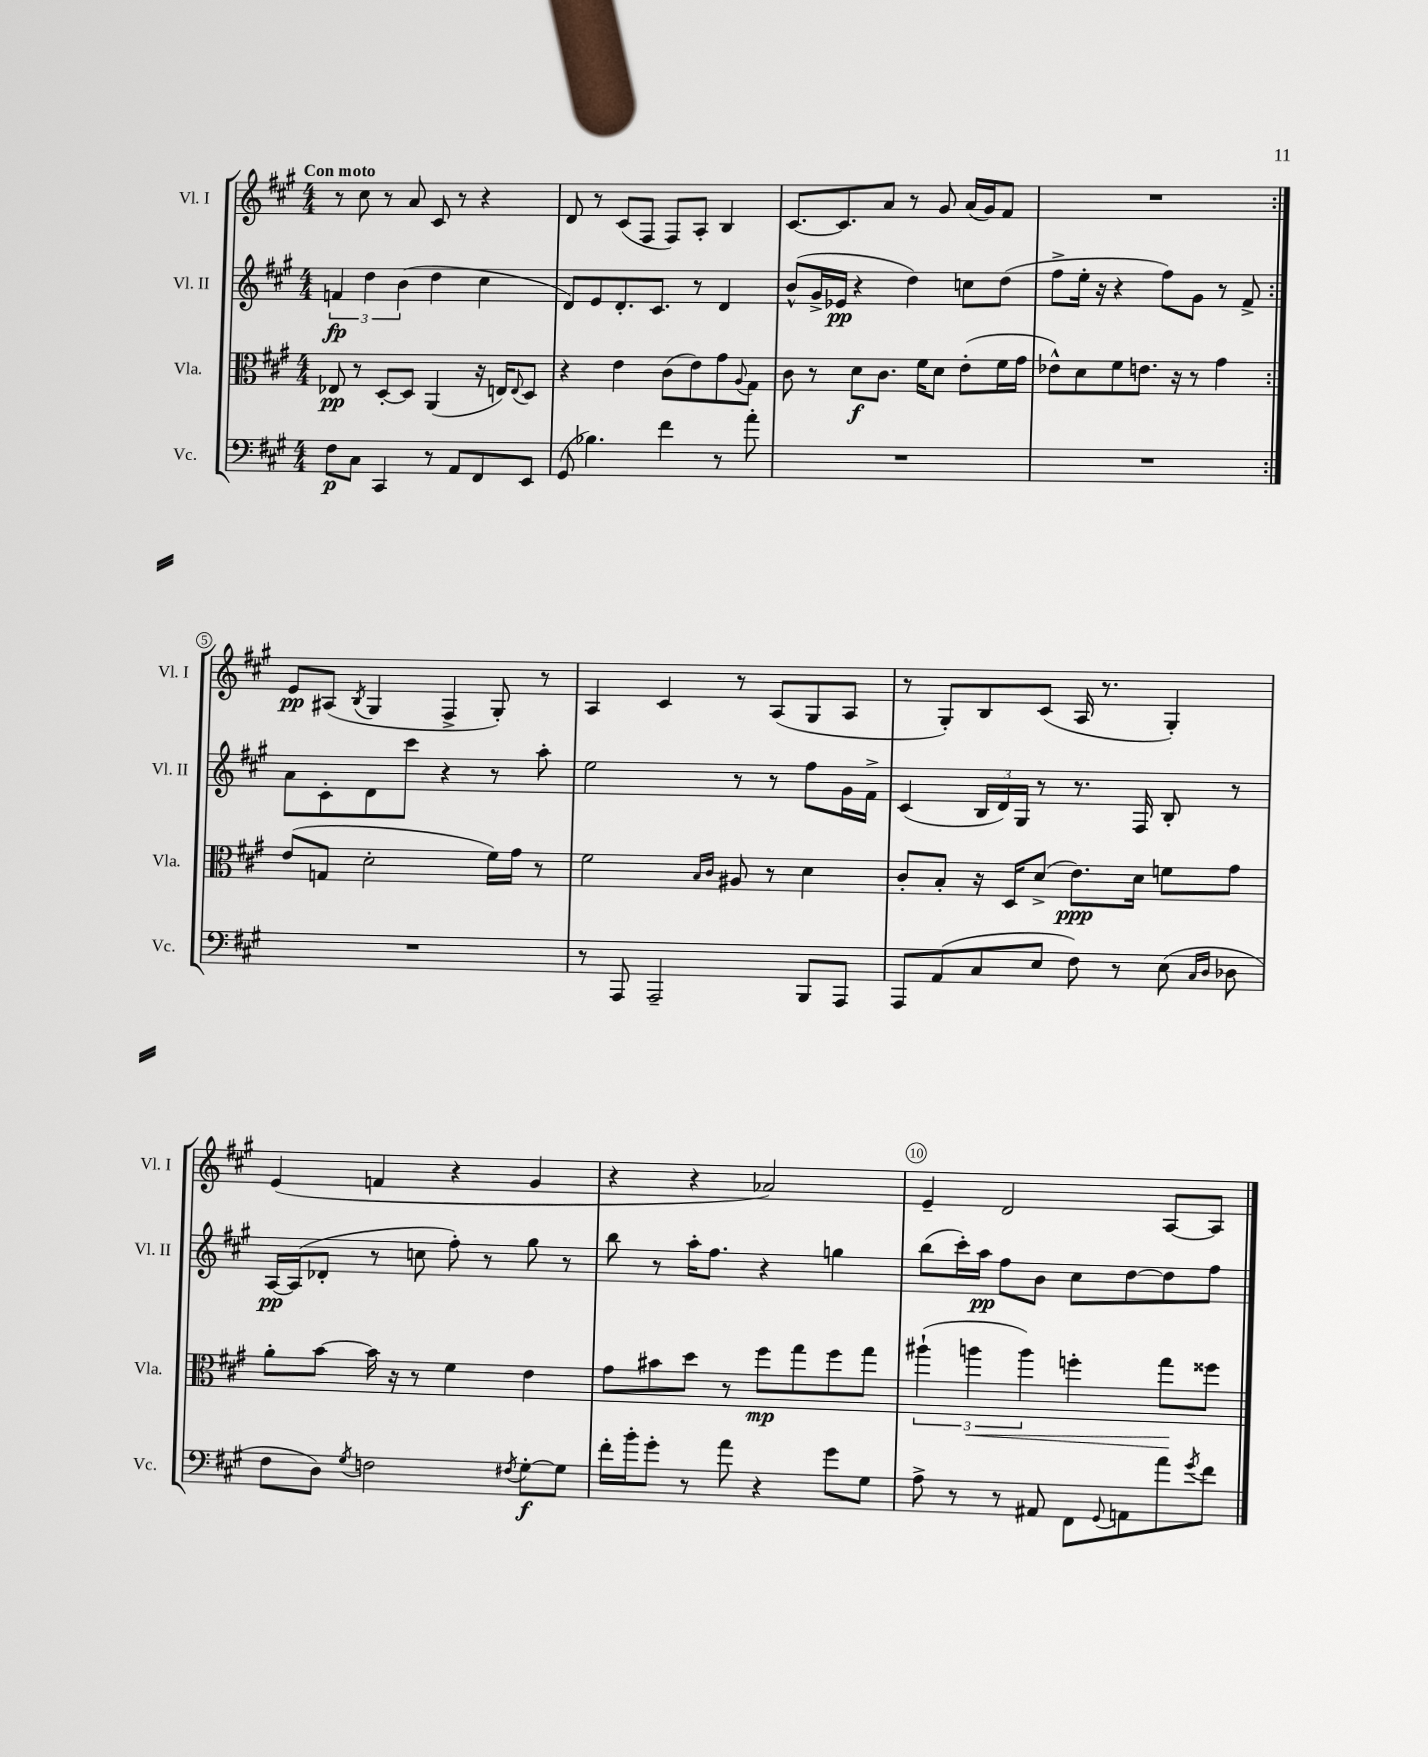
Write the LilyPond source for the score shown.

<<
\new StaffGroup <<
\new Staff = "s0" \with { instrumentName = "Vl. I" shortInstrumentName = "Vl. I" } {
    \clef treble \key a \major \numericTimeSignature \time 4/4 \tempo "Con moto"
    \repeat volta 2 { r8 cis''8 r8 a'8 cis'8 r8 r4 |
    d'8 r8 cis'8( fis8 fis8) a8-. b4 |
    cis'8.~ cis'8. a'8 r8 gis'8 a'16( gis'16) fis'8 |
    R1 | }
    e'8\pp ais8( \acciaccatura { b8 } gis4 fis4-> gis8-.) r8 |
    a4 cis'4 r8 a8( gis8 a8 |
    r8 gis8-.) b8 cis'8( a16 r8. gis4-.) |
    e'4( f'4 r4 gis'4 |
    r4 r4 aes'2) |
    e'4-- d'2 a8~ a8 \bar "|." |
}
\new Staff = "s1" \with { instrumentName = "Vl. II" shortInstrumentName = "Vl. II" } {
    \clef treble \key a \major \numericTimeSignature \time 4/4
    \repeat volta 2 { \tuplet 3/2 { f'4\fp d''4 b'4( } d''4 cis''4 |
    d'8) e'8 d'8.-. cis'8. r8 d'4 |
    b'8-^( gis'16-> ees'16\pp r4 d''4) c''8 d''8( |
    fis''8-> e''16-. r16 r4 fis''8) gis'8 r8 fis'8-> | }
    a'8 cis'8-. d'8 cis'''8 r4 r8 a''8-. |
    e''2 r8 r8 fis''8 gis'16 fis'16-> |
    cis'4( \tuplet 3/2 { b16 d'16) gis16 } r8 r8. fis16 b8-. r8 |
    a16~\pp a16( des'8-. r8 c''8 fis''8-.) r8 gis''8 r8 |
    b''8 r8 a''16-. fis''8. r4 g''4 |
    b''8( cis'''16-.) a''16\pp fis''8 b'8 cis''8 d''8~ d''8 fis''8 \bar "|." |
}
\new Staff = "s2" \with { instrumentName = "Vla." shortInstrumentName = "Vla." } {
    \clef alto \key a \major \numericTimeSignature \time 4/4
    \repeat volta 2 { ees8\pp r8 d8~-. d8 a,4( r16 e16) \appoggiatura { e8 } d8 |
    r4 e'4 cis'8( e'8) gis'8 \appoggiatura { a8 } gis8 |
    cis'8 r8 d'8\f cis'8. fis'16 d'8 e'8-.( fis'16 gis'16 |
    ees'8-^) d'8 fis'8 e'8. r16 r8 gis'4 | }
    e'8( g8 d'2-. fis'16) gis'16 r8 |
    fis'2 \grace { b16 cis'16 } ais8 r8 d'4 |
    cis'8-. b8-. r16 d16 d'8->( e'8.\ppp) d'16 f'8 gis'8 |
    a'8-. b'8~ b'16 r16 r8 fis'4 e'4 |
    gis'8 bis'8 d''8 r8 fis''8\mp gis''8 fis''8 gis''8 |
    \tuplet 3/2 { ais''4-!( a''4\< a''4) } f''4-. gis''8\! fisis''8 \bar "|." |
}
\new Staff = "s3" \with { instrumentName = "Vc." shortInstrumentName = "Vc." } {
    \clef bass \key a \major \numericTimeSignature \time 4/4
    \repeat volta 2 { fis8\p cis8 cis,4 r8 a,8 fis,8 e,8 |
    gis,8( bes4.) fis'4 r8 a'8-. |
    R1 |
    R1 | }
    R1 |
    r8 a,,8 a,,2-- b,,8 a,,8 |
    a,,8 a,8( cis8 e8 fis8) r8 e8( \grace { cis16 d16 } des8 |
    fis8 d8) \acciaccatura { gis8 } f2 \acciaccatura { fis8 } gis8~-.\f gis8 |
    fis'16-. b'16-. gis'8-. r8 a'8 r4 gis'8 gis8 |
    a8-> r8 r8 ais,8 fis,8 \appoggiatura { gis,8 } a,8 a'8 \acciaccatura { gis'8 } fis'8 \bar "|." |
}
>>
>>
\layout { \context { \Score \override BarNumber.break-visibility = ##(#f #t #t) barNumberVisibility = #(every-nth-bar-number-visible 5) \override BarNumber.stencil = #(make-stencil-circler 0.1 0.3 ly:text-interface::print) } }
